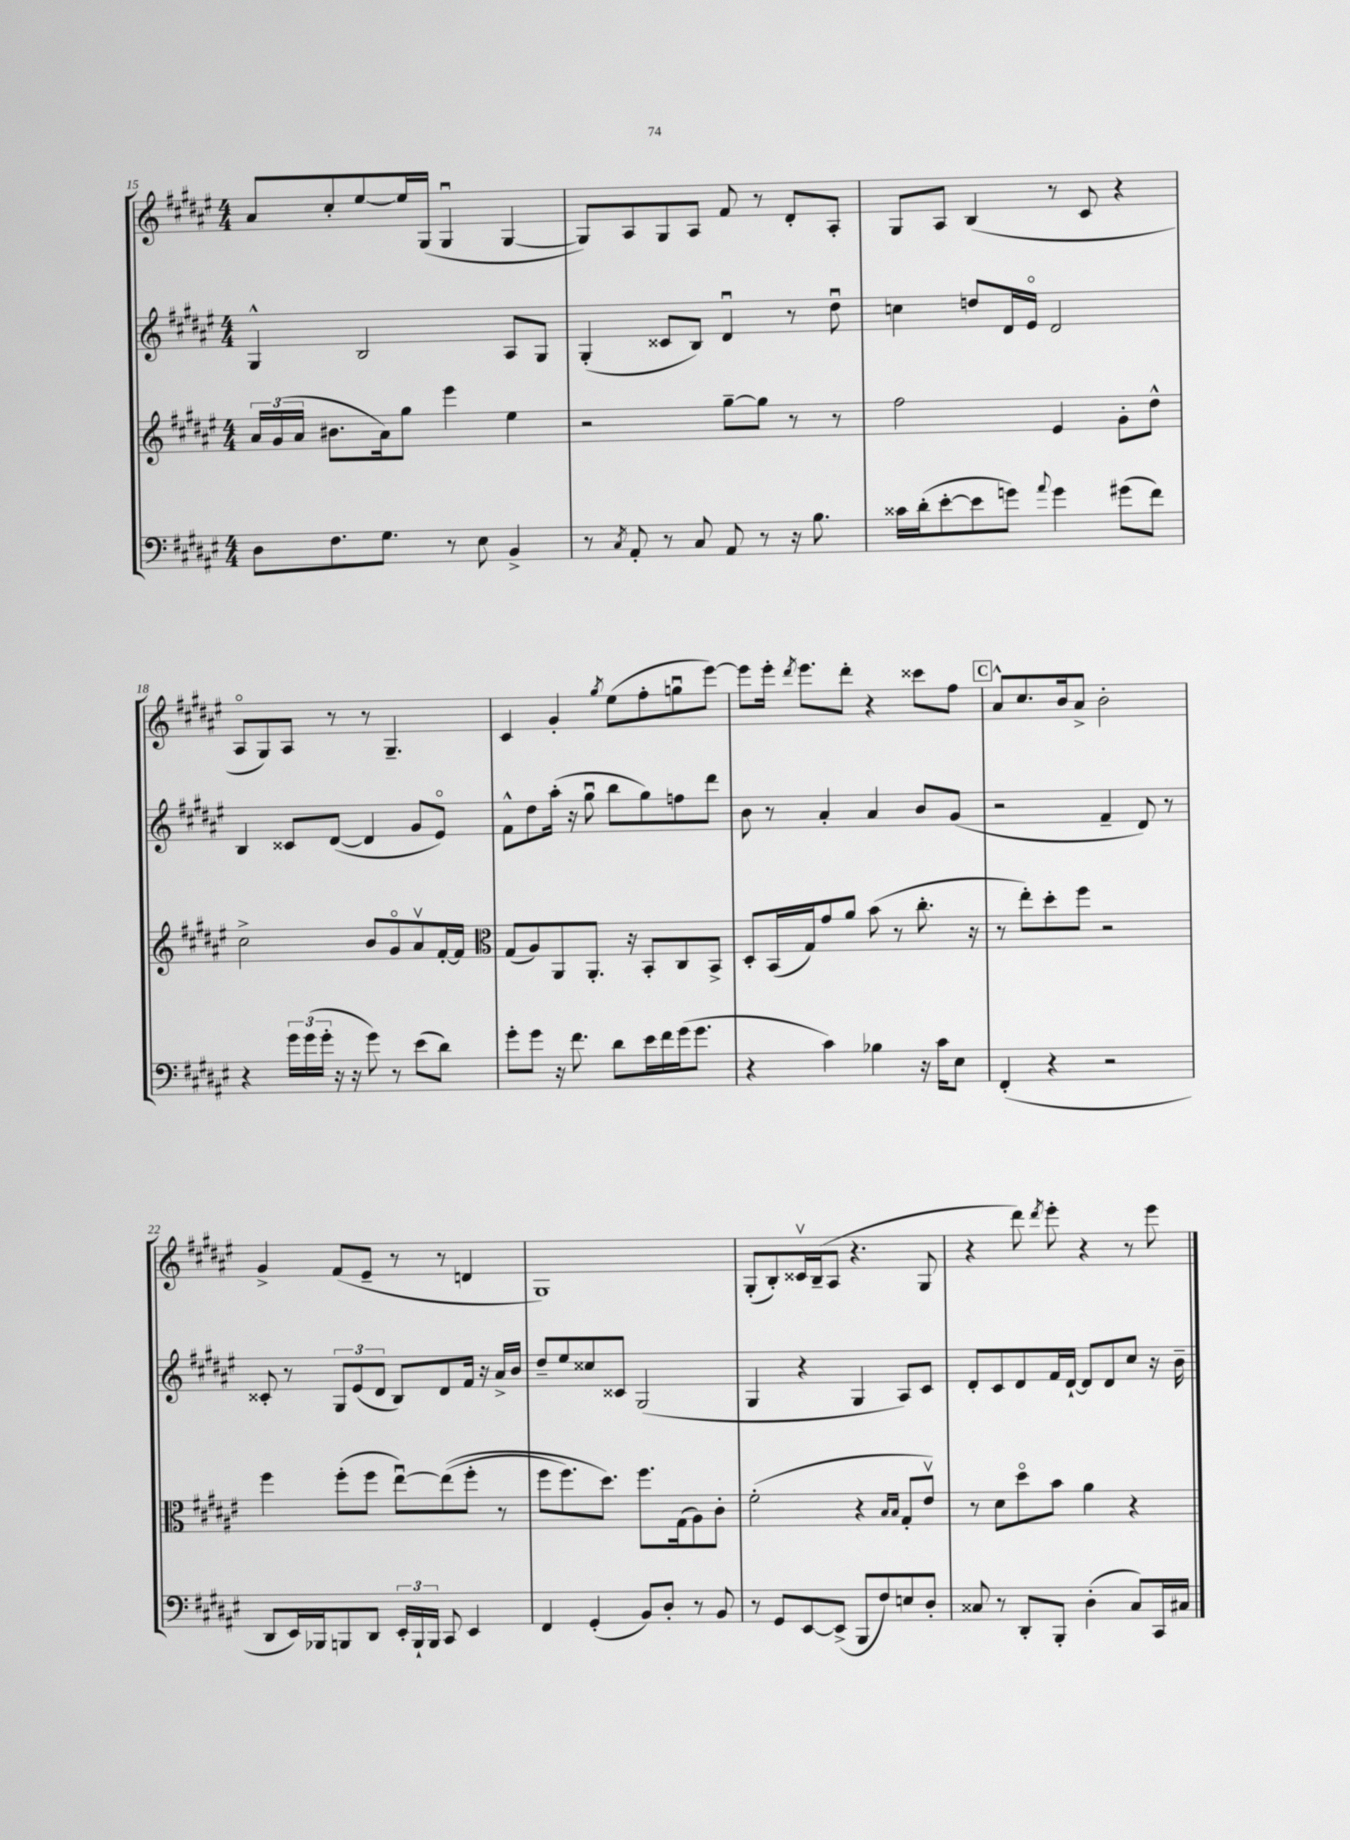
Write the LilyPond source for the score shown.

<<
\new StaffGroup <<
\new Staff = "s0" {
    \clef treble \key fis \major \numericTimeSignature \time 4/4
    \autoBeamOff ais'8[ cis''8-. eis''8~ eis''16 gis16]( gis4\downbow gis4~ |
    gis8[) ais8 gis8 ais8] fis'8 r8 dis'8[-. ais8]-. |
    gis8[ ais8] b4( r8 cis'8 r4 |
    ais8[\flageolet gis8) ais8] r8 r8 gis4.-- |
    cis'4 gis'4-. \acciaccatura { gis''8 } eis''8[( fis''8-. g''8\downbow eis'''8]~) |
    eis'''8[ eis'''16]-. \acciaccatura { dis'''8 } eis'''8.[ dis'''8]-. r4 cisis'''8[ fis''8] |
    \mark \markup { \box "C" } ais'8[-^ cis''8. b'16 ais'8]-> b'2-. |
    gis'4-> fis'8[( eis'8]-- r8 r8 d'4 |
    gis1) |
    gis8[-.( b8-.) cisis'16\upbow b16--( ais8] r4. gis8 |
    r4 dis'''8) \acciaccatura { dis'''8 } eis'''8-. r4 r8 eis'''8 \bar "|." |
}
\new Staff = "s1" {
    \clef treble \key fis \major \numericTimeSignature \time 4/4
    \autoBeamOff gis4-^ b2 ais8[ gis8] |
    gis4-.( cisis'8[ b8]) dis'4\downbow r8 dis''8\downbow |
    c''4 d''8[ dis'16 eis'16]\flageolet dis'2 |
    b4 cisis'8[ dis'8]~( dis'4 gis'8[ eis'8]\flageolet) |
    fis'8[-^ dis''8 ais''16]-.( r16 gis''8\downbow b''8[ gis''8) f''8 dis'''8] |
    b'8 r8 ais'4-. ais'4 b'8[ gis'8]( |
    \mark \markup { \box "C" } r2 fis'4-- dis'8) r8 |
    cisis'8-. r8 \tuplet 3/2 { gis8[ eis'8( dis'8] } b8[) dis'8 fis'16] r16 ais'16[-> b'16] |
    dis''8[-- eis''8 cisis''8 cisis'8] gis2( |
    gis4 r4 gis4 ais8[) cis'8] |
    dis'8[-. cis'8 dis'8 fis'16 dis'16]~-! dis'8[ dis'8 cis''8] r16 b'16-- \bar "|." |
}
\new Staff = "s2" {
    \clef treble \key fis \major \numericTimeSignature \time 4/4
    \autoBeamOff \tuplet 3/2 { ais'16[ gis'16( ais'16] } bis'8.[ ais'16) gis''8] eis'''4 eis''4 |
    r2 gis''8[~-- gis''8] r8 r8 |
    fis''2 eis'4 gis'8[-. dis''8]-^ |
    cis''2-> b'8[ gis'8\flageolet ais'8\upbow fis'16~-. fis'16] |
    \clef alto gis8[( ais8) ais,8 ais,8.]-. r16 b,8[-. cis8 b,8]-> |
    dis8[-. b,16( gis16) gis'8 ais'8] b'8( r8 cis''8.-. r16 |
    \mark \markup { \box "C" } r8 eis''8[-.) dis''8-. fis''8] r2 |
    fis''4 fis''8[-.( fis''8] eis''8[~\downbow) eis''8(\( fis''8]-. r8 |
    fis''8[ fis''8.) dis''8.]\) fis''8.[ gis16( ais8) cis'8]-. |
    fis'2-.( r4 \grace { b16[ b16] } gis8[-. eis'8]\upbow) |
    r8 dis'8[ dis''8\flageolet b'8] ais'4 r4 \bar "|." |
}
\new Staff = "s3" {
    \clef bass \key fis \major \numericTimeSignature \time 4/4
    \autoBeamOff dis8[ fis8. gis8.] r8 eis8 b,4-> |
    r8 \acciaccatura { cis8 } ais,8-. r8 cis8 ais,8 r8 r16 b8. |
    cisis'16[ dis'16-.( eis'8~-. eis'8 g'8]) \appoggiatura { ais'8 } g'4 gis'8[( fis'8]) |
    r4 \tuplet 3/2 { gis'16[ gis'16( gis'16]-. } r16 r16 gis'8) r8 eis'8[( dis'8]) |
    gis'8[-. gis'8] r16 fis'8. dis'8[ eis'16 fis'16 gis'16( gis'8.] |
    r4 cis'4) bes4 r16 cis'16[ eis8] |
    \mark \markup { \box "C" } fis,4-.( r4 r2 |
    dis,8[ eis,16) bes,,16 b,,8 dis,8] \tuplet 3/2 { eis,16[-. b,,16-! b,,16] } cis,8 eis,4 |
    fis,4 gis,4-.( b,8[) dis8]-. r8 b,8 |
    r8 gis,8[ eis,8~ eis,8]->( b,,8[ fis8) e8 dis8]-. |
    cisis8 r8 dis,8[-. b,,8]-. dis4-.( cisis8[) cis,16 cis16] \bar "|." |
}
>>
>>
\layout { \context { \Score currentBarNumber = #15 } }
